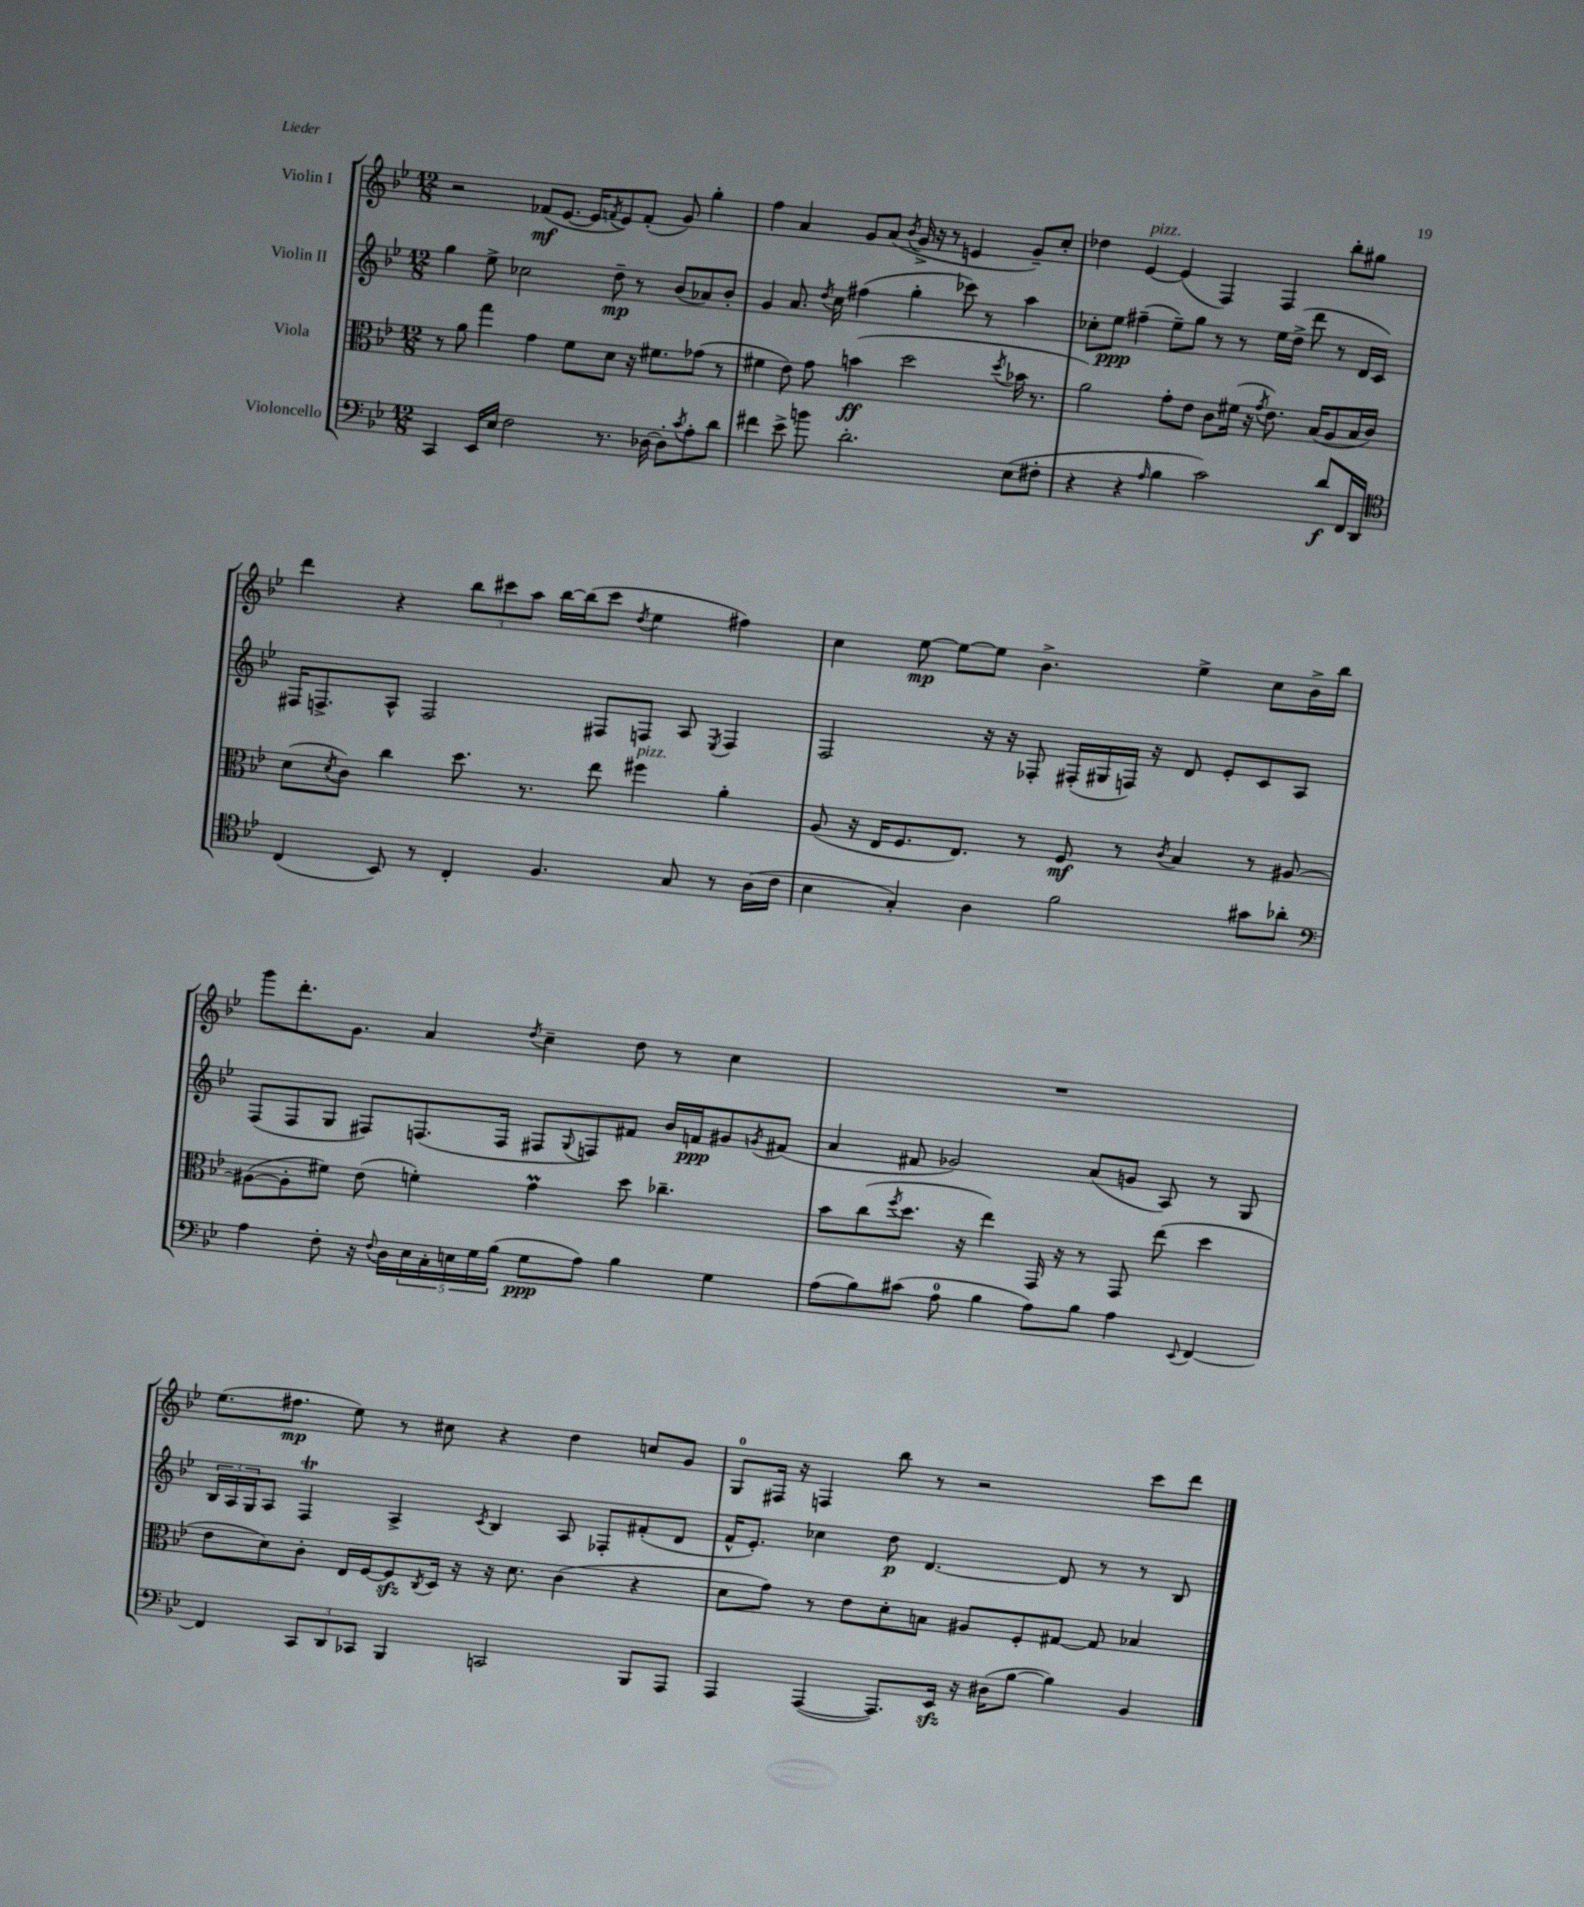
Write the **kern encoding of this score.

**kern	**kern	**kern	**kern
*staff4	*staff3	*staff2	*staff1
*clefF4	*clefC3	*clefG2	*clefG2
*k[b-e-]	*k[b-e-]	*k[b-e-]	*k[b-e-]
*M12/8	*M12/8	*M12/8	*M12/8
4CC	8r	4gg	2r
.	8a	.	.
16EE-	4gg	8ee-^	.
16E-	.	.	.
2F	.	2cc-	.
.	4g	.	(8f-
.	.	.	[8.e-
.	8f	.	.
.	.	.	16e-]
.	.	.	8qf
8.r	8d	8dd~	8e-)
.	16r	8r	(8f'
[16D-	8.f#	.	.
8D-']	.	(8b-	8g)
8qc	.	.	.
8A'	(8g-	8a-)	4gg'
8d	8r	8b-'	.
=	=	=	=
4f#	4f#	4g	4ff
8e-^	8e-)	8.a	4a
8b	8g	.	.
.	.	8qdd	.
.	.	16cc	.
2.d'	(4b	(4ff#	8g
.	.	.	(8a
.	.	.	8qb-
.	2dd	4gg'	16g^
.	.	.	16r
.	.	.	8r
.	.	8ccc-)	4e
.	.	8r	.
.	8qdd	.	.
(8E-	16b-	4aa	8g~)
.	8.r	.	.
8F#'	.	.	8cc'
=	=	=	=
4r	2a)	8cc-'	4dd-
.	.	8ee-	.
4r	.	(4ff#~	[4e-
16qqA	.	.	.
4B-	8g'	8ee-~)	(4e-]
.	8e-	8gg	.
2c)	8c	8r	4F)
.	(16f#	8r	.
.	16r	.	.
.	8qg	.	.
.	8.e-)	16ee-	4F
.	.	(16dd^	.
.	.	8ddd	.
.	(16B-	.	.
8d	8A	8r	8bb-'
16FF	16B-	16d	8gg#
16DD	16c)	16c)	.
=	=	=	=
*clefC4	*	*	*
(4C	(8d	16F#	4ddd
.	.	8.F^	.
.	8qd	.	.
.	8c)	.	.
8BB-)	4cc	8A^^	4r
8r	.	2F	.
4C'	8.dd	.	12bb-
.	.	.	12ccc#
.	.	.	12aa
.	8.r	.	.
4.F	.	.	[16bb-
.	.	.	(16bb-]
.	8ee-	8F#	8ccc#
.	.	.	8qdd
.	4ff#	8F	4ee-
8G	.	8A	.
.	.	8qE-	.
8r	4a'	4F	4ff#)
(16A	.	.	.
16c	.	.	.
=	=	=	=
4B-	(8A	2F	4cc
.	16r	.	.
.	16E-	.	.
4G')	8.F	.	[8ee-
.	.	.	8ee-_
.	8.E-)	.	.
4A	.	16r	8ee-]
.	.	16r	.
.	8r	8F-'	4.b-^
2f	8F	(16F#'	.
.	.	16G#	.
.	8r	16F)	.
.	.	16r	.
.	8qc	.	.
.	4B-	8d	4ee-^
.	.	8e-'	.
8g#	8r	8c	8cc
8a-'	[8A#	8A	16b-^
.	.	.	16bb-
=	=	=	=
*clefF4	*	*	*
4A	(8A#_	(8F	8ggg
.	8A#']	8F	8.ddd'
8F'	8f#)	8G	.
.	.	.	8.g
16r	(8e-	8F#)	.
8qqF	.	.	.
16D	.	.	.
20E-	4f')	(8.F	4a
20C'	.	.	.
20E	.	.	.
20G	.	.	.
.	.	16F	.
(20B-	.	.	.
.	.	.	8qdd
8G	4g	8F#	4cc~
.	.	8qqG	.
8A)	.	8F)	.
4B-	8dd	8f#	8dd
.	4.cc-~	16b-	8r
.	.	16f	.
4G	.	8g#	4cc
.	.	8qg	.
.	.	(8f#	.
=	=	=	=
(8A	8b-	4a	1.r
8B-)	(8cc	.	.
.	8qff	.	.
(8c#	8.dd	8f#	.
8A	.	2g-)	.
.	16r	.	.
4B-	4ee-)	.	.
8A)	16GG	.	.
.	16r	.	.
8B-	8r	(8a	.
4A	8GG	8g	.
.	(8ee-	8A)	.
8qqEE-	.	.	.
[4FF	4dd	8r	.
.	.	8G	.
=	=	=	=
4FF]	8e-	24B-	(8.ee-
.	.	24A	.
.	.	24G	.
.	8d)	8A	.
.	.	.	8.ff#
12CC	8c'	4F	.
12DD	.	.	.
.	16E-	.	8ee-)
12CC-	.	.	.
.	[16F	.	.
4BBB-	8F]	4A^	8r
.	8qC	.	.
.	16D	.	8cc#
.	16r	.	.
.	.	8qc	.
2CC	16r	4B-	4r
.	8.d	.	.
.	(4c	8A	4dd
.	.	8F-'	.
8BBB-	4r	(8f#'	8cc
8AAA	.	8d	8g
=	=	=	=
4AAA	8d	16f^^	8G
.	.	8.e-')	.
.	8g)	.	16F#
.	.	.	16r
([4AAA	8r	4cc-	4F
.	8e-	.	.
8.AAA])	8d'	8dd	8bb-
.	8B	[4.d	8r
16EE-	.	.	.
16r	8A#	.	2r
(16D#	.	.	.
[8B-	8F'	.	.
4B-])	[8G#	8d]	.
.	8G#]	8r	.
4BB-	4B-	8r	8ccc
.	.	8B-	8ddd
==	==	==	==
*-	*-	*-	*-
